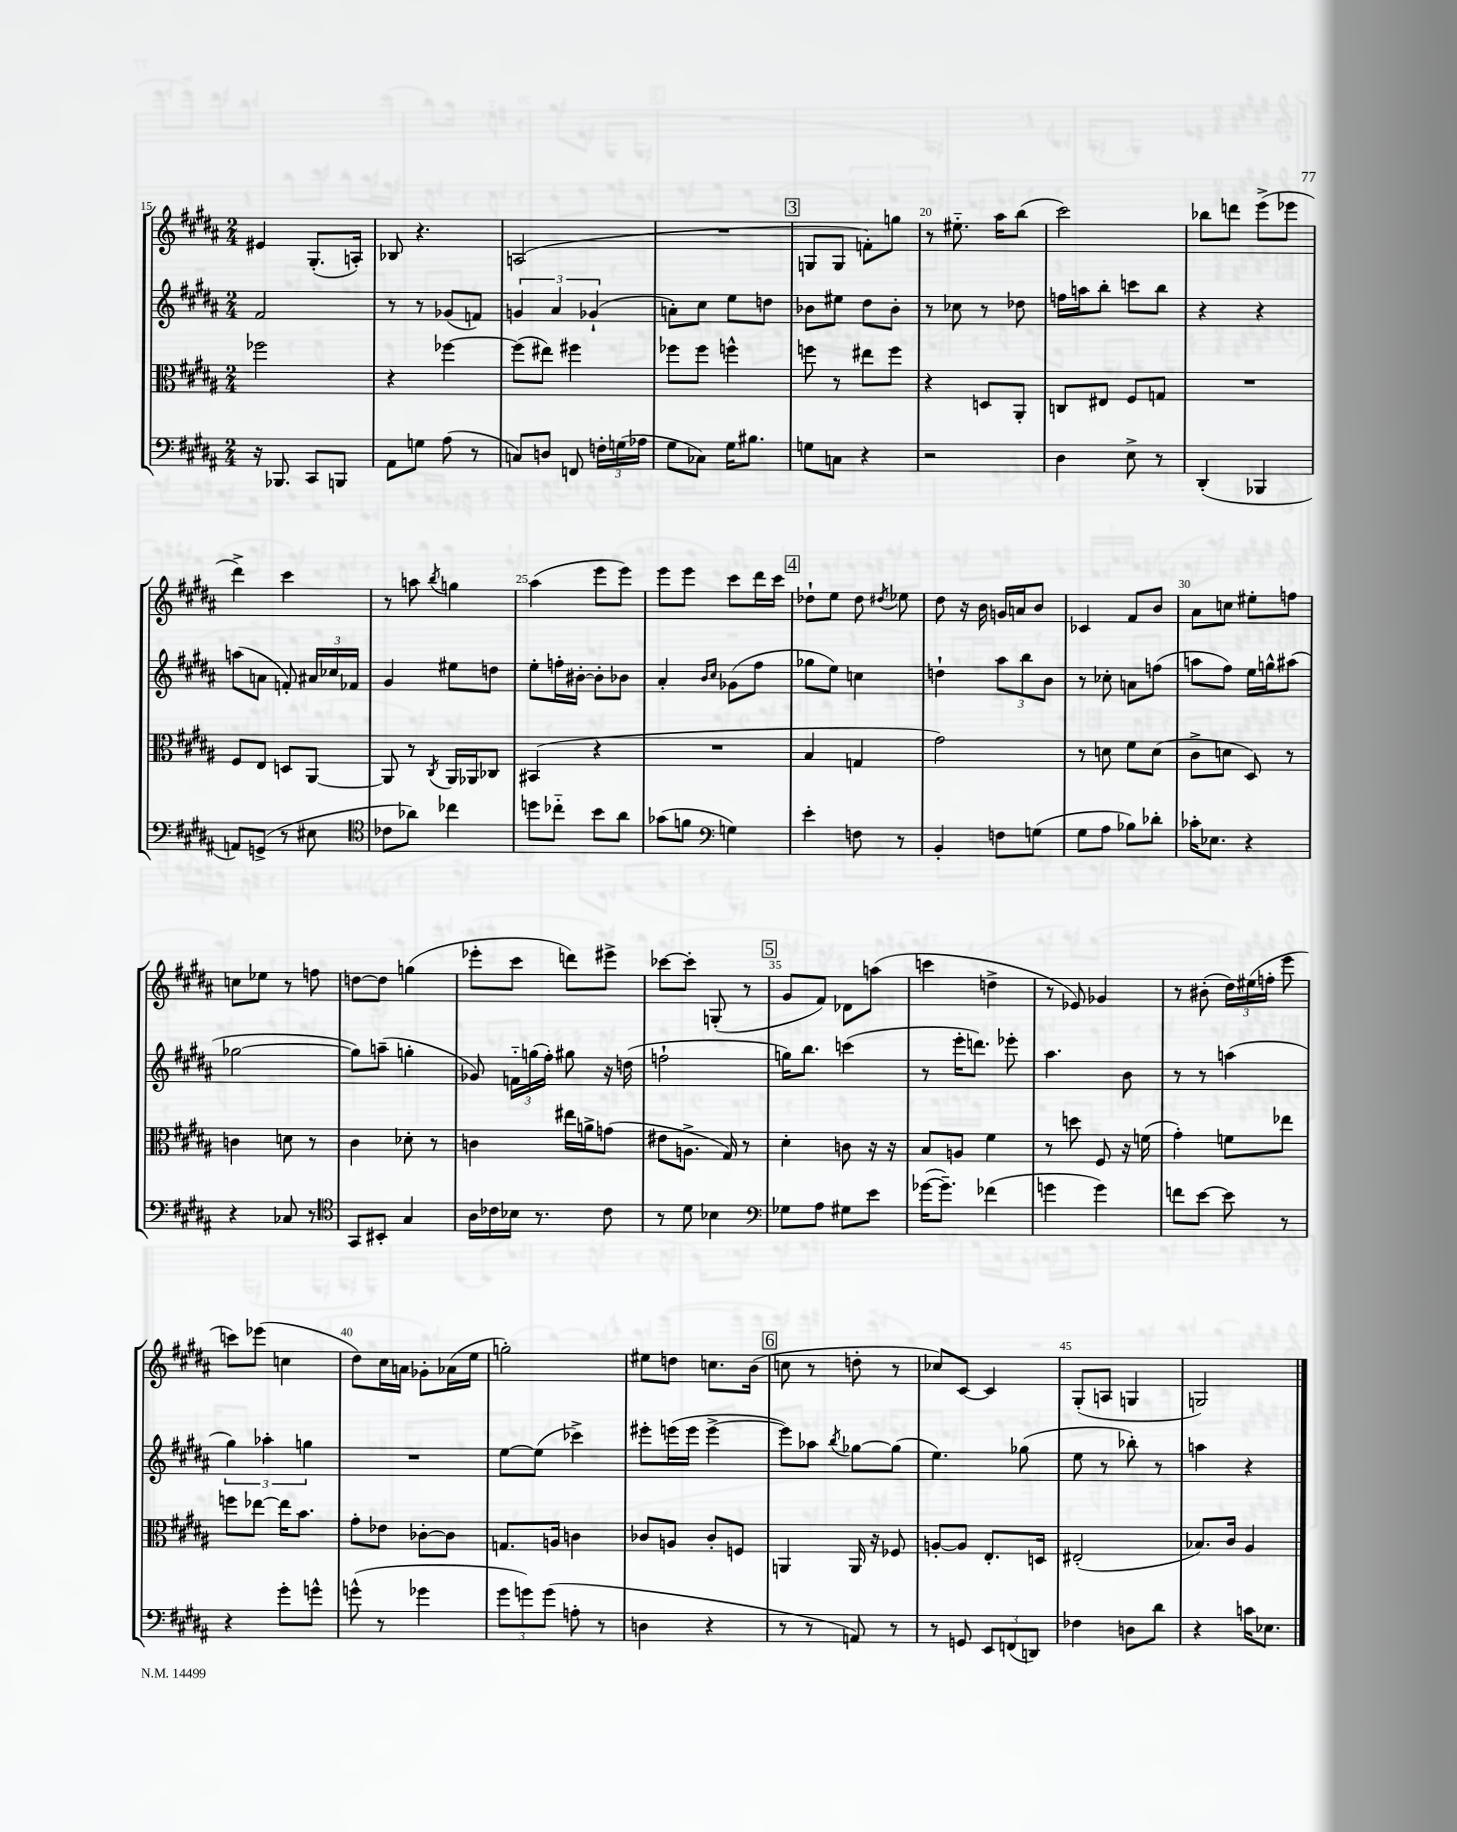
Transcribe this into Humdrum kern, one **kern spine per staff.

**kern	**kern	**kern	**kern
*part4	*part3	*part2	*part1
*staff4	*staff3	*staff2	*staff1
*clefF4	*clefC3	*clefG2	*clefG2
*k[f#c#g#d#a#]	*k[f#c#g#d#a#]	*k[f#c#g#d#a#]	*k[f#c#g#d#a#]
*M2/4	*M2/4	*M2/4	*M2/4
=15	=15	=15	=15
16r	2ff-X\	2f#/	4e#X/
8.BBB-X/	.	.	.
8CC#/L	.	.	(8.G#'/L
8BBBn/J	.	.	.
.	.	.	16An'/Jk)
=16	=16	=16	=16
8AA#\L	4r	8r	8B-X/
8Gn\J	.	8r	4.r
(8A#\	[4ff-X\	(8g-X/L	.
8r	.	8fn/J)	.
=17	=17	=17	=17
8Cn/L)	(8ff-\L]	6gn/	(2An/
8Dn/J	8ee#X\J)	.	.
.	.	6a#/	.
8FFn/	4ff#X\	.	.
.	.	(6g-X`/	.
24Fn'\LL	.	.	.
(24Gn\	.	.	.
24A-X\JJ	.	.	.
=18	=18	=18	=18
8G#\L	8ff-X\L	8an'\L)	2r
8C-X\J)	8ff-\J	8cc#\J	.
16G#\KL	4ffn^^\	8ee\L	.
8.B#X\J	.	.	.
.	.	8ddn\J	.
!!LO:REH:place=s1:t=3
=19	=19	=19	=19
8Gn\L	8ffn\	8b-X\L	8Gn/L
8Cn\J	8r	8ee#X\J	8G/J
4r	8ee#X\L	8dd#\L	8fn'\L)
.	8ff\J	8b-'\J	8ggn\J
=20	=20	=20	=20
2r	4r	8r	8r
.	.	8cc-X\	8.ee#X\
.	8Dn/L	8r	.
.	.	.	16aa#\KL
.	8AA#'/J	8dd-X\	(8bb\J
=21	=21	=21	=21
4D#\	8Cn/L	16ffn\LL	2ccc#\)
.	.	16aan\J	.
.	8E#X/J	8bb'\J	.
8E^\	8F#/L	8cccn\L	.
8r	8Gn/J	8bb\J	.
=22	=22	=22	=22
(4DD#'/	2r	4r	8bb-X\L
.	.	.	8dddn\J
4BBB-X/	.	4r	(8eee^\L
.	.	.	8eee-X\J
!!LO:LB:g=z
=23	=23	=23	=23
8AAn/L)	8F#/L	(8aan\L	4ddd#^\)
(8GGn^/J	8E/J	8an\J	.
8r	8Dn/L	8fn'/)	4ccc#\
8E#X\	[8AA#/J	24a#X/LL	.
.	.	24cc-X/	.
.	.	24f-X/JJ	.
=24	=24	=24	=24
*clefC4	*	*	*
8c-X\L	8AA#/]	4g#/	8r
8a-X\J)	8r	.	8aan\
.	8qC#/	.	8qbb/
4cc-X\	16AA#/LL	8ee#X\L	4ggn\
.	16AA-X/J	.	.
.	8C-X/J	8ddn\J	.
=25	=25	=25	=25
8ddn\L	(4BB#X/	8ee'\L	(4aa#\
8cc-X\J	.	16ffn'\L	.
.	.	[16b#X'\JJ	.
8b\L	4r	8b#'\L]	8eee\L
8a#\J	.	8b-X\J	8eee\J)
=26	=26	=26	=26
(8g-X\L	2r	4a#'/	8eee\L
8fn\J	.	.	8eee\J
*clefF4	*	*	*
.	.	16qqb/LL	.
.	.	16qqcc#/JJ	.
4Gn\)	.	(8g-X\L	8ccc#\L
.	.	8ff#\J	16ddd#\L
.	.	.	16ccc#\JJ
!!LO:REH:place=s1:t=4
=27	=27	=27	=27
4e'\	4B/	8gg-X\L	8dd-X`\L
.	.	8ee\J)	8ee\J
8Fn\	4Gn/	4ccn\	8dd-\
.	.	.	8qdd#X/
8r	.	.	8ee-X\
=28	=28	=28	=28
4BB'/	2g#\)	4ddn`\	8dd#\
.	.	.	16r
.	.	.	16b\
8Fn\L	.	12aa#\L	16gn/LL
.	.	.	16an/J
.	.	12bb\	.
(8Gn\J	.	.	8b/J
.	.	12b\J	.
=29	=29	=29	=29
8G#\L	8r	8r	4c-X/
8A#\J	8dn\	8cc-X'\	.
8B-X\L)	8f#\L	8an\L	8f#/L
8d-X'\J	(8d\J	(8ffn\J	8b/J
=30	=30	=30	=30
16c-X'\KL	8c#^\L	8aan\L	8a#\L
8.E-X\J	.	.	.
.	8dn\J	8ff#\J)	8ccn\J
4r	8D#/)	16ee\LL	8ee#X'\L
.	.	16ggn^^\J	.
.	8r	(8aa#X\J	8ffn\J
!!LO:LB:g=z
=31	=31	=31	=31
4r	4cn\	[2gg-X\	8ccn\L
.	.	.	8ee-X\J
8C-X/	8dn\	.	8r
8r	8r	.	8ffn\
=32	=32	=32	=32
*clefC4	*	*	*
8GG#/L	4c#\	8gg-\L])	[8ddn\L
8BB#X'/J	.	(8aan~\J	8dd\J]
4G#/	8d-X'\	4ggn'\	(4ggn\
.	8r	.	.
=33	=33	=33	=33
16A#\LL	4cn\	8g-X/)	8eee-X'\L
16c-X\	.	.	.
16B-X\JJ	.	24fn\LL	8ccc#\J
.	.	(24ggn\	.
8.r	.	.	.
.	.	24ff#'\JJ)	.
.	16ee#X\LL	8gg#X\	8dddn\L)
.	16an^\J	.	.
8c-\	(8gn\J	16r	8eee#X^\J
.	.	(16ddn\	.
=34	=34	=34	=34
8r	8e#X\L	2ffn`\	[8ccc-X\L
8d#\	8.An^\J	.	8ccc-'\J]
4B-X\	.	.	(8Gn'/
.	16G#/)	.	.
.	8r	.	8r
!!LO:REH:place=s1:t=5
=35	=35	=35	=35
*clefF4	*	*	*
8G-X\L	4d#'\	16ggn\KL)	8g#/L
.	.	8.bb\J	.
8A#\J	.	.	8f#/J)
8G#X\L	8cn\	(4cccn\	8d-X\L
8e\J	16r	.	(8aan\J
.	16r	.	.
=36	=36	=36	=36
([16g-X\KL	8B/L	8r	4cccn\
8.g-~\J])	.	.	.
.	8An/J	16eee'\KL	.
.	.	8.dddn\J)	.
(4f-X\	4f#\	.	4ddn^\
.	.	8eee-X'\	.
=37	=37	=37	=37
4gn\	8r	4.aa#\	8r
.	8ddn\	.	8e-X/)
4g\)	8F#/	.	4g-X/
.	16r	8b\	.
.	(16fn\	.	.
=38	=38	=38	=38
8fn\L	4g#'\)	8r	8r
[8e\J	.	8r	(8b#X'\
8e\]	8fn\L	(4aan\	24dd#\LL)
.	.	.	(24ee#X\
.	.	.	24ffn'\JJ
8r	8ee-X\J	.	8eee\
!!LO:LB:g=z
=39	=39	=39	=39
4r	8ffn\L	6gg#\)	8cccn\L)
.	[8ee-X\J	.	(8eee-X\J
.	.	6aa-X'\	.
8g#'\L	16ee-\KL]	.	4ccn\
.	8.b\J	.	.
.	.	6ggn\	.
8gn^^\J	.	.	.
=40	=40	=40	=40
(8gn^^\	8g#'\L	2r	8dd#\L)
8r	8e-X\J	.	16cc#\L
.	.	.	16an\JJ
4g-X\	[8c-X'\L	.	8g-X'\L
.	8c-\J]	.	(16a-X\L
.	.	.	16ee\JJ
=41	=41	=41	=41
12g#\L	8.Gn/L	[8ee\L	2ggn'\)
12gn\)	.	.	.
.	.	(8ee\J]	.
(12g\J	.	.	.
.	16An/Jk	.	.
8An'\	4cn\	4ccc-X^\)	.
8r	.	.	.
=42	=42	=42	=42
4Dn\	8c-X/L	8eee#X'\L	8ee#X\L
.	8An/J	(16eeen\L	8ddn\J
.	.	16eee\JJ	.
4r	8c-'/L	[4eee^\	8.ccn\L
.	8Fn/J	.	.
.	.	.	(16b\Jk
!!LO:REH:place=s1:t=6
=43	=43	=43	=43
8r	4AAn/	8eee\L])	8ccn\
8r	.	8aa-X\J	8r
.	.	8qbb/	.
8AAn/)	16AA/	[8gg-X\L	8ddn'\
.	16r	.	.
8r	8F-X/	(8gg-\J]	8r
=44	=44	=44	=44
8r	[8An'/L	4.ee\)	8cc-X/L)
8GGn/	8A/J]	.	[8c#/J
12EE/L	8.E'/L	.	4c#/]
(12FFn/	.	.	.
.	.	(8gg-X\	.
12DDn/J)	.	.	.
.	16Dn/Jk	.	.
=45	=45	=45	=45
4F-X\	(2E#X'/	8ee\	(8G#'/L
.	.	8r	8An/J
8Dn\L	.	8bb-X'\)	4Gn/
8d#\J	.	8r	.
=46	=46	=46	=46
4r	8.B-X/L)	4aan\	2Gn/)
.	16c#/Jk	.	.
16cn\KL	4A#/	4r	.
8.E-X\J	.	.	.
==	==	==	==
*-	*-	*-	*-
